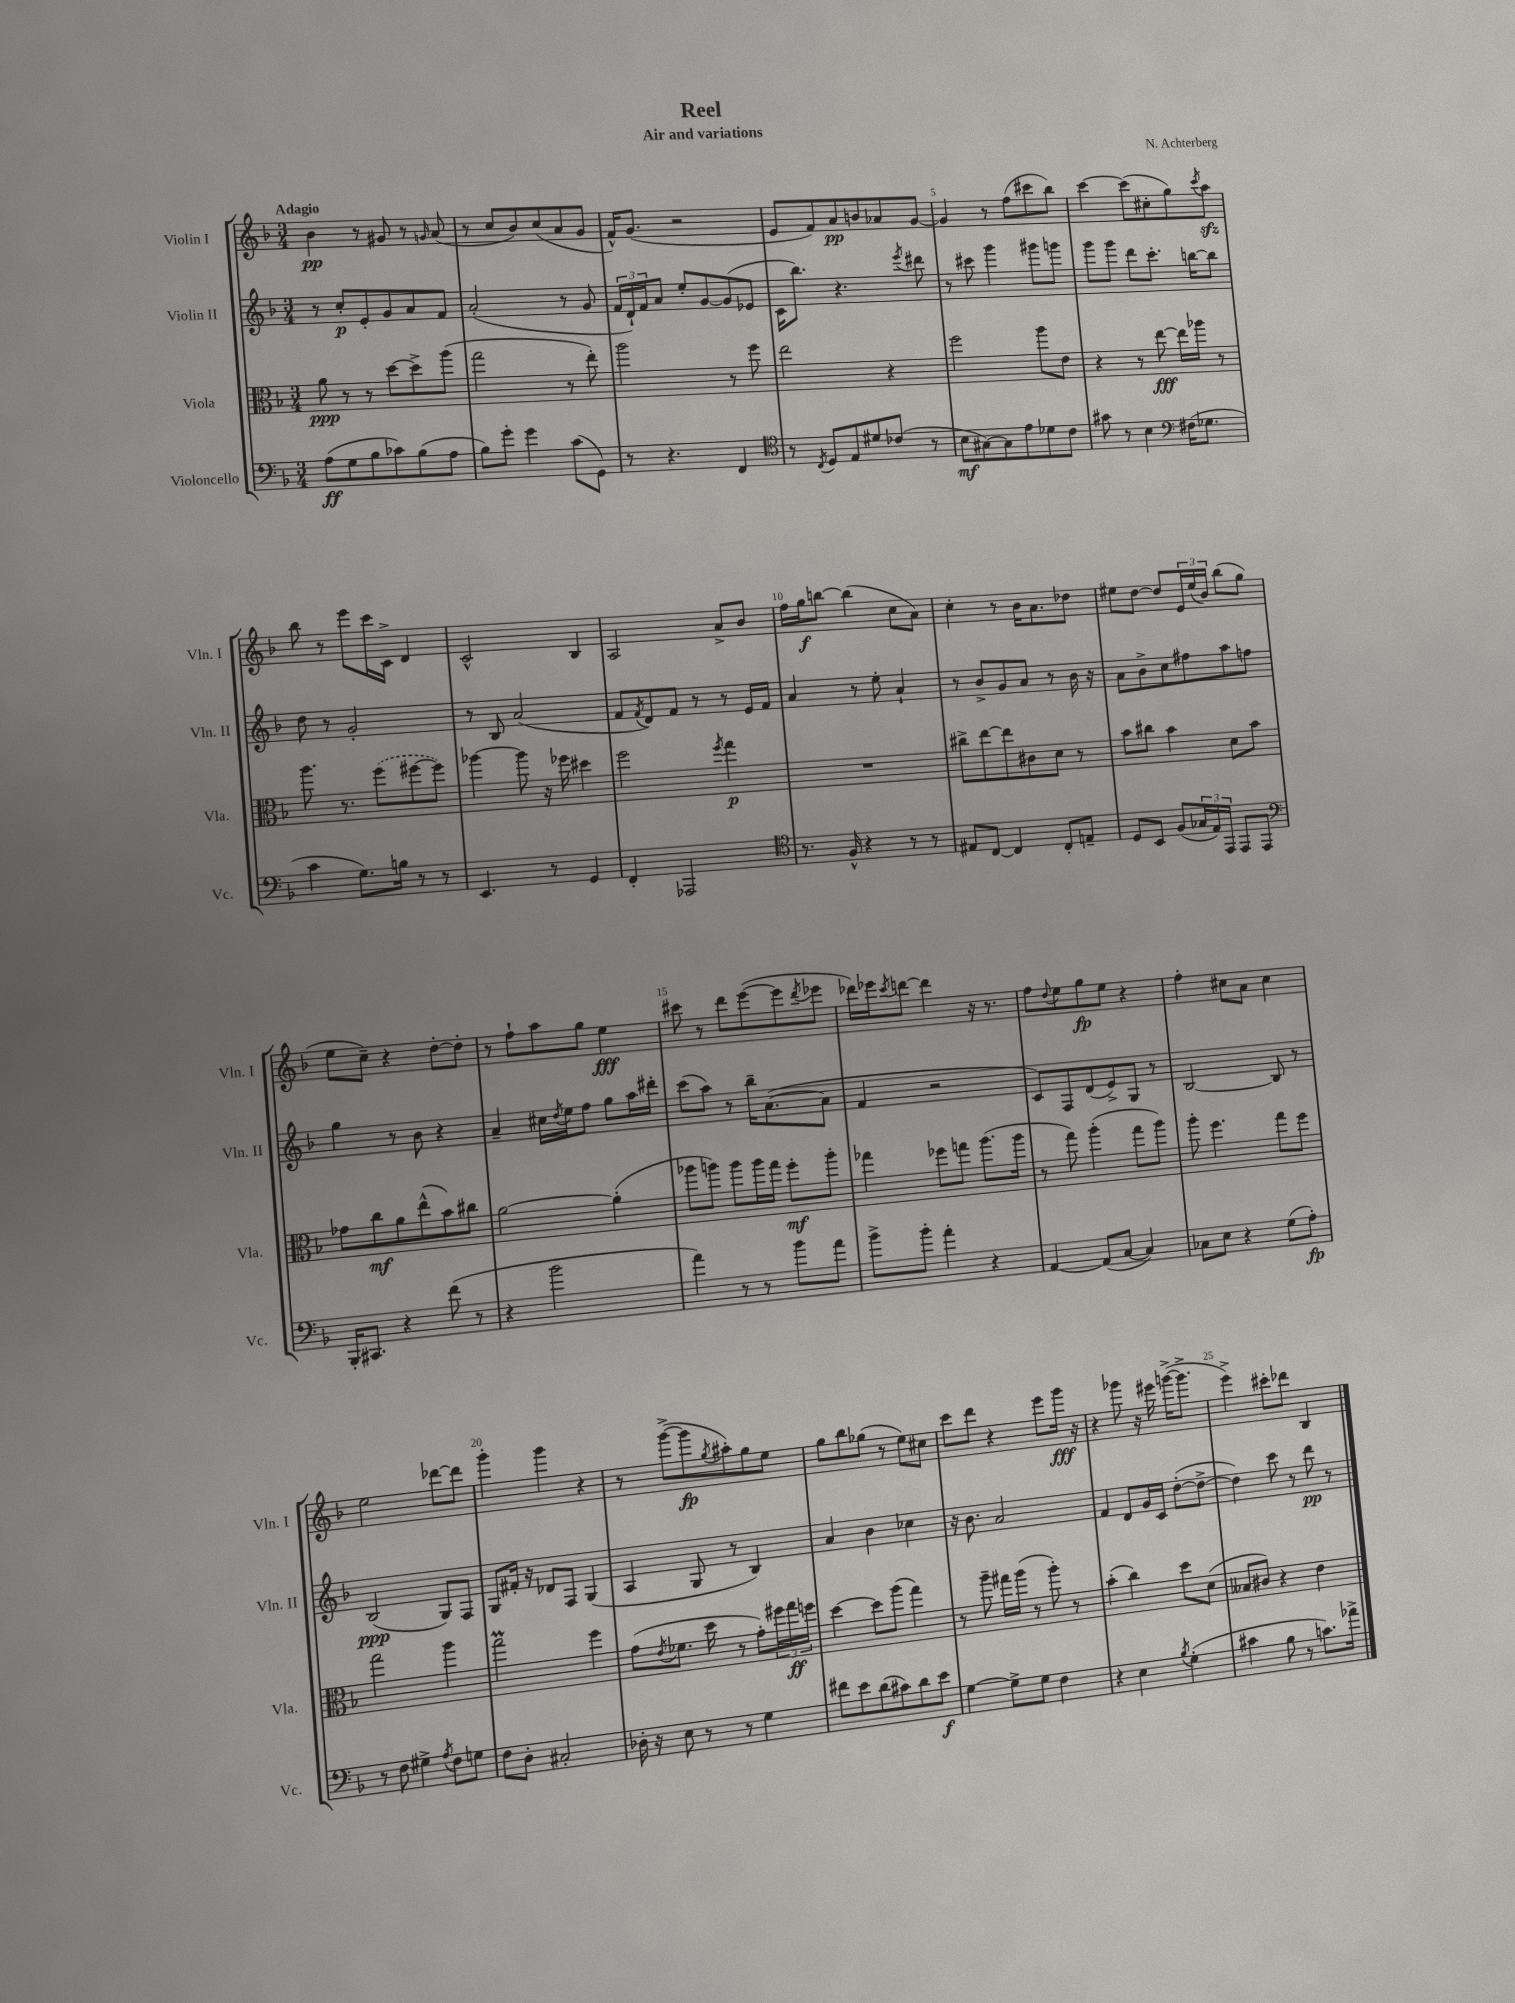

**kern	**kern	**kern	**kern
*staff4	*staff3	*staff2	*staff1
*clefF4	*clefC3	*clefG2	*clefG2
*k[b-]	*k[b-]	*k[b-]	*k[b-]
*M3/4	*M3/4	*M3/4	*M3/4
(8A	8a	8r	4b-
8G	8r	8cc'	.
8B-	8r	8e'	8r
8c-)	[8dd	8g	8g#
(8B-	8dd^]	8a	8r
.	.	.	16qqg
8A	(8aa	8f	(8a
=	=	=	=
8B-)	2gg	(2a'	8r
8g'	.	.	8cc
4g	.	.	8b-)
.	.	.	(8cc
(8c	8r	8r	8a
8GG)	8ee')	8g	8g
=	=	=	=
8r	2aa	24f	16f^^)
.	.	24d`)	.
.	.	.	(8.g
.	.	24f	.
4.r	.	8a	.
.	.	8ee'	2r
.	.	[8g	.
4FF	8r	(8g]	.
.	8ff	8e-	.
=	=	=	=
*clefC4	*	*	*
8r	2ee	16c	8e
.	.	8.bb-)	.
8qC	.	.	.
8D	.	.	8f)
8E	.	4.r	8a
8d#	.	.	8b
(8c-	4r	.	8a-
.	.	8qeee	.
8r	.	8ddd#	[8g
=	=	=	=
8B-	2ff	8r	4g]
[8G#)	.	8ccc#	.
8G#]	.	4ggg	8r
8e	.	.	(8ff
8d-	8aa	8ggg#	8ccc#
8c	8e	8ggg	8bb-)
=	=	=	=
8g#	4r	8ggg	[4ccc
8r	.	8ggg	.
4B-	8r	8ddd	(8ccc]
.	[8ee	8.ccc'	8cc#'
*clefF4	*	*	*
(16F#	16ee]	.	8gg)
8.G-	16aa-	[16bb	.
.	.	.	8qccc
.	8r	8bb]	8aa
=	=	=	=
4c	8.aa	8dd	8bb-
.	.	8r	8r
.	8.r	.	.
8.G)	.	2g'	8eee
.	(8ff	.	16ccc
16B	.	.	16c^
8r	[8ff#	.	4d
8r	8ff#])	.	.
=	=	=	=
4.EE	[4aa-	8r	2c^^
.	.	8B-	.
.	8aa-]	(2a	.
8r	16r	.	.
.	16ff-	.	.
4GG	4dd#	.	4B-
=	=	=	=
4FF'	2ff	8f	2A
.	.	8qf	.
.	.	8d)	.
2AAA-	.	8f	.
.	.	8r	.
.	8qff	.	.
.	4gg	8r	8a^
.	.	16e	8b-
.	.	16f	.
=	=	=	=
*clefC4	*	*	*
8.r	2.r	4a	16ff
.	.	.	16gg
.	.	.	[8bb
16F^^	.	.	.
4r	.	8r	(4bb]
.	.	8ee'	.
8r	.	4a`	8cc
8r	.	.	8a)
=	=	=	=
8E#	8cc#^	8r	4cc'
[8C	[8ee	8b-^	.
4C]	8ee]	8g	8r
.	8c#	8a	16b-
.	.	.	8.a
8C'	8d	8r	.
8E~	8r	16b-	8dd-
.	.	16r	.
=	=	=	=
8D	8b-	8a	8ee#
8BB-	8cc#	8b-^	[8dd
(8F	4b-	8cc	8dd]
24G-	.	8ff#	24e
24E)	.	.	(24ee#
24EE	.	.	24b-)
8EE	8d	8aa	(8bb-
8EE	8b-	8ff	8gg
=	=	=	=
*clefF4	*	*	*
16BBB-'	8g-	4gg	8ee
8.CC#	.	.	.
.	8cc	.	8cc~)
4r	8a	8r	4r
.	(8ee^^	8b-	.
(8f	8b-)	4r	[8dd'
8r	8cc#	.	8dd']
=	=	=	=
4r	[2a	4a~	8r
.	.	.	8ff`
2b-	.	16cc#	8aa
.	.	8qdd	.
.	.	16ee	.
.	.	8ff	8gg
.	(4a']	8gg	4ee
.	.	16aa	.
.	.	16ddd#'	.
=	=	=	=
4a)	8aa-	(8ccc	8ccc#
.	8aa)	8aa)	8r
8r	8aa	8r	8ddd
8r	16aa	16bb-~	([8eee
.	16gg	([8.a	.
8b-	8ff'	.	8eee]
.	.	.	8qddd
8a	8aa'	8a]	8eee-
=	=	=	=
8b-^	4gg-	4f	16ddd-)
.	.	.	16eee-
.	.	.	8qccc
8b-'	.	.	[8ddd
4a'	8ff-	2r	4ddd]
.	8gg	.	.
4r	(8.aa	.	16r
.	.	.	8.r
.	16aa	.	.
=	=	=	=
[4AA	8r	8c)	8ff
.	.	.	8qqdd
.	8gg)	8F	8ee
(8AA]	(4aa'	(8d	8gg
[8C	.	8e^)	8ee
4C])	8gg	8G	4r
.	8aa)	8r	.
=	=	=	=
8C-	8aa'	[2B-	4ff'
8E	4.ff	.	.
4r	.	.	8cc#
.	.	.	8a
(8G	8gg	8B-]	4cc#
8A')	8ff	8r	.
=	=	=	=
8r	2gg	(2B-	2ee
8F	.	.	.
4G#^	.	.	.
8qA	.	.	.
8F	4aa	8G)	[8ddd-
8G	.	8F	8ddd-]
=	=	=	=
8F	2gg	8G	4ggg'
8D'	.	16f#'	.
.	.	16r	.
2C#'	.	8d-	4ggg
.	.	8F	.
.	4ff	(4G	4r
=	=	=	=
16D-'	(8g	4A	8r
16r	.	.	.
.	8qe	.	.
8E	8.f-	.	([8ggg^
8r	.	8G	8ggg]
.	16dd	.	.
.	.	.	8qgg
8r	8r	8r	8aa#')
4G	8g')	4B-)	8gg
.	24ff#	.	8ee
.	24gg	.	.
.	24ff	.	.
=	=	=	=
8f#	[4dd	4a	8gg
8e	.	.	8bb-
(8d	8dd]	4b-	(8gg-
8c#)	(8aa	.	8r
8d	4gg)	4cc-	8ee)
8e	.	.	8cc#
=	=	=	=
[4G	8r	16r	8ccc
.	.	8.b-	.
.	8aa~	.	8ddd
8G^]	16gg#	2a	4r
.	(16aa	.	.
8G	8r	.	.
4F	8aa')	.	8eee
.	8r	.	16ggg
.	.	.	16r
=	=	=	=
4r	(4b-'	4f	4r
4E	4cc)	8d	8ggg-
.	.	16g	16r
.	.	16c	16eee#
8qB-	.	.	.
(4G'	8dd	([8dd'	([16ggg^
.	.	.	8.ggg^]
.	(8d	8dd^_	.
=	=	=	=
4c#	8B--	4dd])	4eee^)
.	8c#)	.	.
8B-	4r	8ccc	8ccc#'
8r	.	8r	8ddd-
8.c)	4e	8ddd	4B-
.	.	8r	.
16a-^	.	.	.
==	==	==	==
*-	*-	*-	*-
